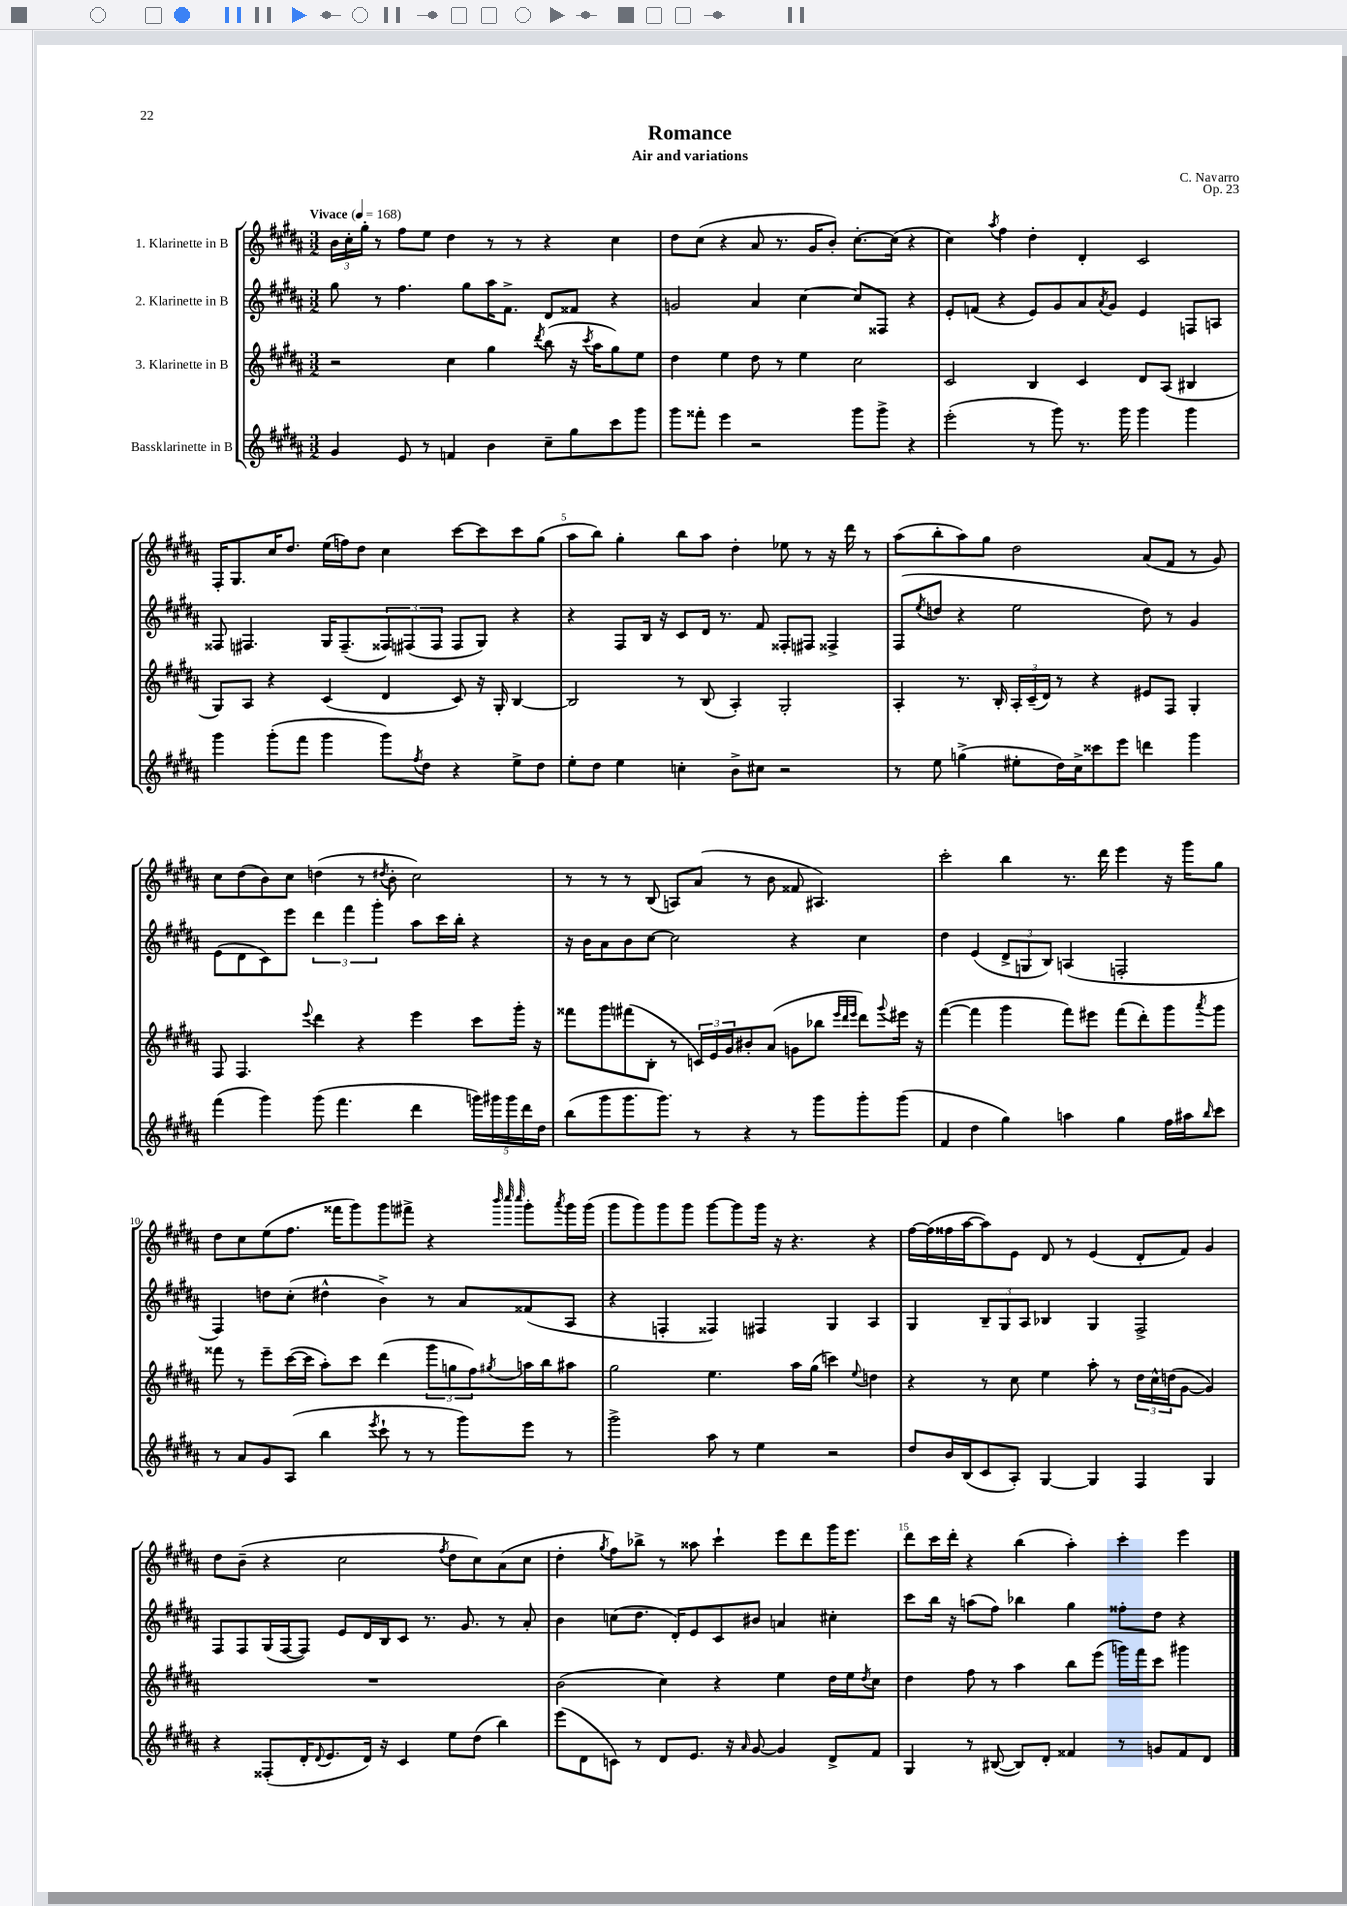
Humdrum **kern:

**kern	**kern	**kern	**kern
*staff4	*staff3	*staff2	*staff1
*clefG2	*clefG2	*clefG2	*clefG2
*k[f#c#g#d#a#]	*k[f#c#g#d#a#]	*k[f#c#g#d#a#]	*k[f#c#g#d#a#]
*M3/2	*M3/2	*M3/2	*M3/2
*MM168	*MM168	*MM168	*MM168
4g#	2r	8gg#	24b
.	.	.	24cc#'
.	.	.	24gg#'
.	.	8r	8r
8e	.	4.ff#	8ff#
8r	.	.	8ee
4f	4cc#	.	4dd#
.	.	8gg#	.
4b	4gg#	16aa#	8r
.	.	8.f#^	.
.	.	.	8r
.	8qddd#	.	.
8cc#~	(8bb	8d#	4r
8gg#	16r	8f##	.
.	8qccc#	.	.
.	16aa#	.	.
8ccc#	8gg#)	4r	4cc#
8ggg#	8ee	.	.
=	=	=	=
8ggg#	4dd#	2g	8dd#
8fff##'	.	.	(8cc#
4eee	4ee	.	4r
2r	8dd#	4a#	8a#
.	8r	.	8.r
.	4ee	[4cc#	.
.	.	.	16g#
.	.	.	8b')
8ggg#	2cc#	8cc#]	[8.cc#'
8ggg#^	.	8F##	.
.	.	.	(16cc#]
4r	.	4r	4r
=	=	=	=
(2eee'	2c#	8e'	4cc#)
.	.	(8f	.
.	.	.	8qaa#
.	.	4r	4ff#
8r	4B	8e)	4dd#'
8ggg#)	.	8g#	.
8.r	4c#	8a#	4d#'
.	.	8qa#	.
.	.	8g#	.
16ggg#	.	.	.
4ggg#	8d#	4e	2c#
.	(8A#	.	.
4ggg#	4B#	8F	.
.	.	8A	.
=	=	=	=
4ggg#	8G#)	8F##	16F#'
.	.	.	8.G#
.	8A#	4.F#	.
(8ggg#'	4r	.	16cc#
.	.	.	8.dd#
8fff#	.	.	.
4ggg#	(4c#	16G#	(16ee
.	.	(8.F#~	16ff)
.	.	.	8dd#
8ggg#)	4d#	12F##)	4cc#
.	.	(12F#	.
8qff#	.	.	.
8dd#	.	.	.
.	.	12F#	.
4r	8c#)	8F#	[8ccc#
.	16r	8G#)	8ccc#]
.	16G#'	.	.
8ee^	[4B	4r	8ccc#
8dd#	.	.	(8gg#
=	=	=	=
8ee'	2B]	4r	8aa#
8dd#	.	.	8bb)
4ee	.	8F#	4gg#'
.	.	16B	.
.	.	16r	.
4cc'	8r	8c#	8bb
.	(8B	16d#	8aa#
.	.	8.r	.
8b^	4A#')	.	4dd#'
8cc#	.	8f#	.
2r	2G#'	8F##'	8ee-
.	.	8F#	8r
.	.	4F##^	16r
.	.	.	16ddd#
.	.	.	8r
=	=	=	=
8r	4A#'	(8F#	(8aa#
.	.	8qee	.
8ee	.	8dd	8bb'
(4gg^	8.r	4r	8aa#)
.	.	.	8gg#
.	16B'	.	.
8ee#'	24A#'	2ee	2dd#
.	(24c#~	.	.
.	24d#)	.	.
16dd#)	8r	.	.
16cc#^	.	.	.
8ccc##	4r	.	.
8eee	.	.	.
4ddd	8e#	8dd)	(8a#
.	8F#	8r	8f#
4ggg#	4G#'	4g#	8r
.	.	.	8g#)
=	=	=	=
(4fff#	8F#	(8e	8cc#
.	4.F#	8d#	(8dd#
4ggg#)	.	8c#)	8b)
.	.	8eee	8cc#
.	8qqeee	.	.
(8ggg#	4ddd#	6ddd#	(4dd
4.fff#	.	.	.
.	.	6fff#	.
.	4r	.	8r
.	.	6ggg#'	.
.	.	.	8qdd#
.	.	.	8b'
4ddd#	4eee	8aa#	2cc#)
.	.	16ccc#	.
.	.	16bb'	.
20ggg)	8ccc#	4r	.
20ggg#	.	.	.
20ggg#	.	.	.
.	16ggg#'	.	.
20ddd#	.	.	.
.	16r	.	.
20dd#	.	.	.
=	=	=	=
(8bb	8fff##	16r	8r
.	.	16b	.
8ggg#	8ggg#	8a#	8r
8.ggg#	(8fff#	8b	8r
.	8B'	[8cc#	(8B
8.ggg#)	.	.	.
.	8r	2cc#]	8A)
8r	24c)	.	(8a#
.	24e	.	.
.	24g#	.	.
4r	8b#'	.	8r
.	(8a#	.	8b
8r	8g	4r	8f##
8ggg#	8bb-	.	4.A#)
.	32qqeee	.	.
.	32qqddd#	.	.
.	32qqeee	.	.
8ggg#'	8ddd#)	4cc#	.
.	8qqggg#	.	.
(8ggg#	16eee#	.	.
.	16r	.	.
=	=	=	=
4f#	([4fff#	4dd#	2ccc#'
4dd#	4fff#]	(4e	.
4gg#)	4ggg#	12d#^	4bb
.	.	12G	.
.	.	12B)	.
4aa	8fff#)	(4A	8.r
.	8eee#	.	.
.	.	.	16ddd#
4gg#	(8fff#	2F'	4eee
.	8ddd#')	.	.
16ff#	8ggg#	.	16r
16aa#	.	.	16ggg#
16qqbb	8qaaa#	.	.
8ccc#	8ggg#	.	8gg#
=	=	=	=
8r	8fff##	4F#)	8dd#
8a#	8r	.	8cc#
8g#	8eee~	8dd	(8ee
(8A#	([16ccc#	(8cc#'	8.ff#
.	16ccc#]	.	.
4bb	8aa#')	4dd#^^	.
.	.	.	16fff##
.	8ccc#	.	8ggg#)
8qeee	.	.	.
8ccc#`	(4ddd#	4b^)	8ggg#
8r	.	.	8fff#^
8r	12ggg#	8r	4r
.	12gg	.	.
8ggg#)	.	8a#	.
.	12ff#)	.	.
.	.	.	32qqbbb
.	.	.	32qqcccc#
.	8qgg#	.	32qqcccc#
8eee	16aa	(8f##	8ggg#'
.	16bb	.	.
.	.	.	8qaaa#
8r	8aa#	8A#	16ggg#
.	.	.	(16ggg#
=	=	=	=
2ggg#^	2gg#	4r	8ggg#
.	.	.	8ggg#)
.	.	4F'	8ggg#
.	.	.	8ggg#
8aa#	4.ee	4F##)	[8ggg#
8r	.	.	8ggg#]
4ee	.	4F#	16ggg#
.	.	.	16r
.	16aa#	.	4.r
.	(16gg#	.	.
2r	4ccc)	4G#	.
.	8qqee	.	.
.	4dd	4A#	4r
=	=	=	=
8dd#	4r	4G#	[16ff#
.	.	.	(16ff#]
16b	.	.	16ff##
(16B	.	.	[16aa#
8c#	8r	12B~	8aa#])
.	.	12G#	.
8A#')	8cc#	.	8e
.	.	12A#	.
[4G#	4ee	4B-	8d#
.	.	.	8r
4G#]	8aa#'	4G#	(4e
.	8r	.	.
4F#	24dd#	2F#^	8d#'
.	24cc#^^	.	.
.	(24dd	.	.
.	[8g#	.	8f#)
4G#	4g#])	.	4g#
=	=	=	=
4r	1.r	8F#	8dd#
.	.	8F#	(8b~
(8F##'	.	(16G#	4r
.	.	[16F#	.
16d#'	.	8F#])	.
8qqd#	.	.	.
8.e	.	.	.
.	.	8e	2cc#
16d#)	.	16d#	.
16r	.	16B	.
4c#	.	8c#	.
.	.	8.r	.
.	.	.	8qff#
8ee	.	.	8dd#
.	.	8.g#	.
(8dd#	.	.	8cc#)
4bb)	.	8r	(8a#
.	.	8a#'	8cc#
=	=	=	=
(8eee	(2b	4b	4dd#'
8d#	.	.	.
.	.	.	8qgg#
8c)	.	(8cc	8ff#)
8r	.	8.dd#	8bb-^
8d#	4cc#)	.	8r
.	.	16d#')	.
8.e	.	8e	8aa##
.	4r	8c#	4ccc#`
16r	.	.	.
16qqa#	.	.	.
[8g#	.	8b#	.
4g#]	4ee	4a	8eee
.	.	.	8ddd#
8d#^	16dd#	4cc#'	16ggg#
.	16ee	.	8.eee
.	8qdd#	.	.
8f#	8cc#	.	.
=	=	=	=
4G#	4dd#	8ccc#	8ddd#
.	.	16bb	16ccc#
.	.	16r	16ddd#'
8r	8ff#	(8aa	4r
([8B#	8r	8ff#)	.
8B#])	4aa#	4bb-	(4bb
8d#'	.	.	.
4f##	8bb	4gg#	4aa#')
.	(8eee	.	.
8r	16ggg)	8ff##'	4ccc#'
.	16fff#	.	.
8g	8ccc#	8dd#	.
8f##	4ggg#	4r	4eee
8d#	.	.	.
==	==	==	==
*-	*-	*-	*-
